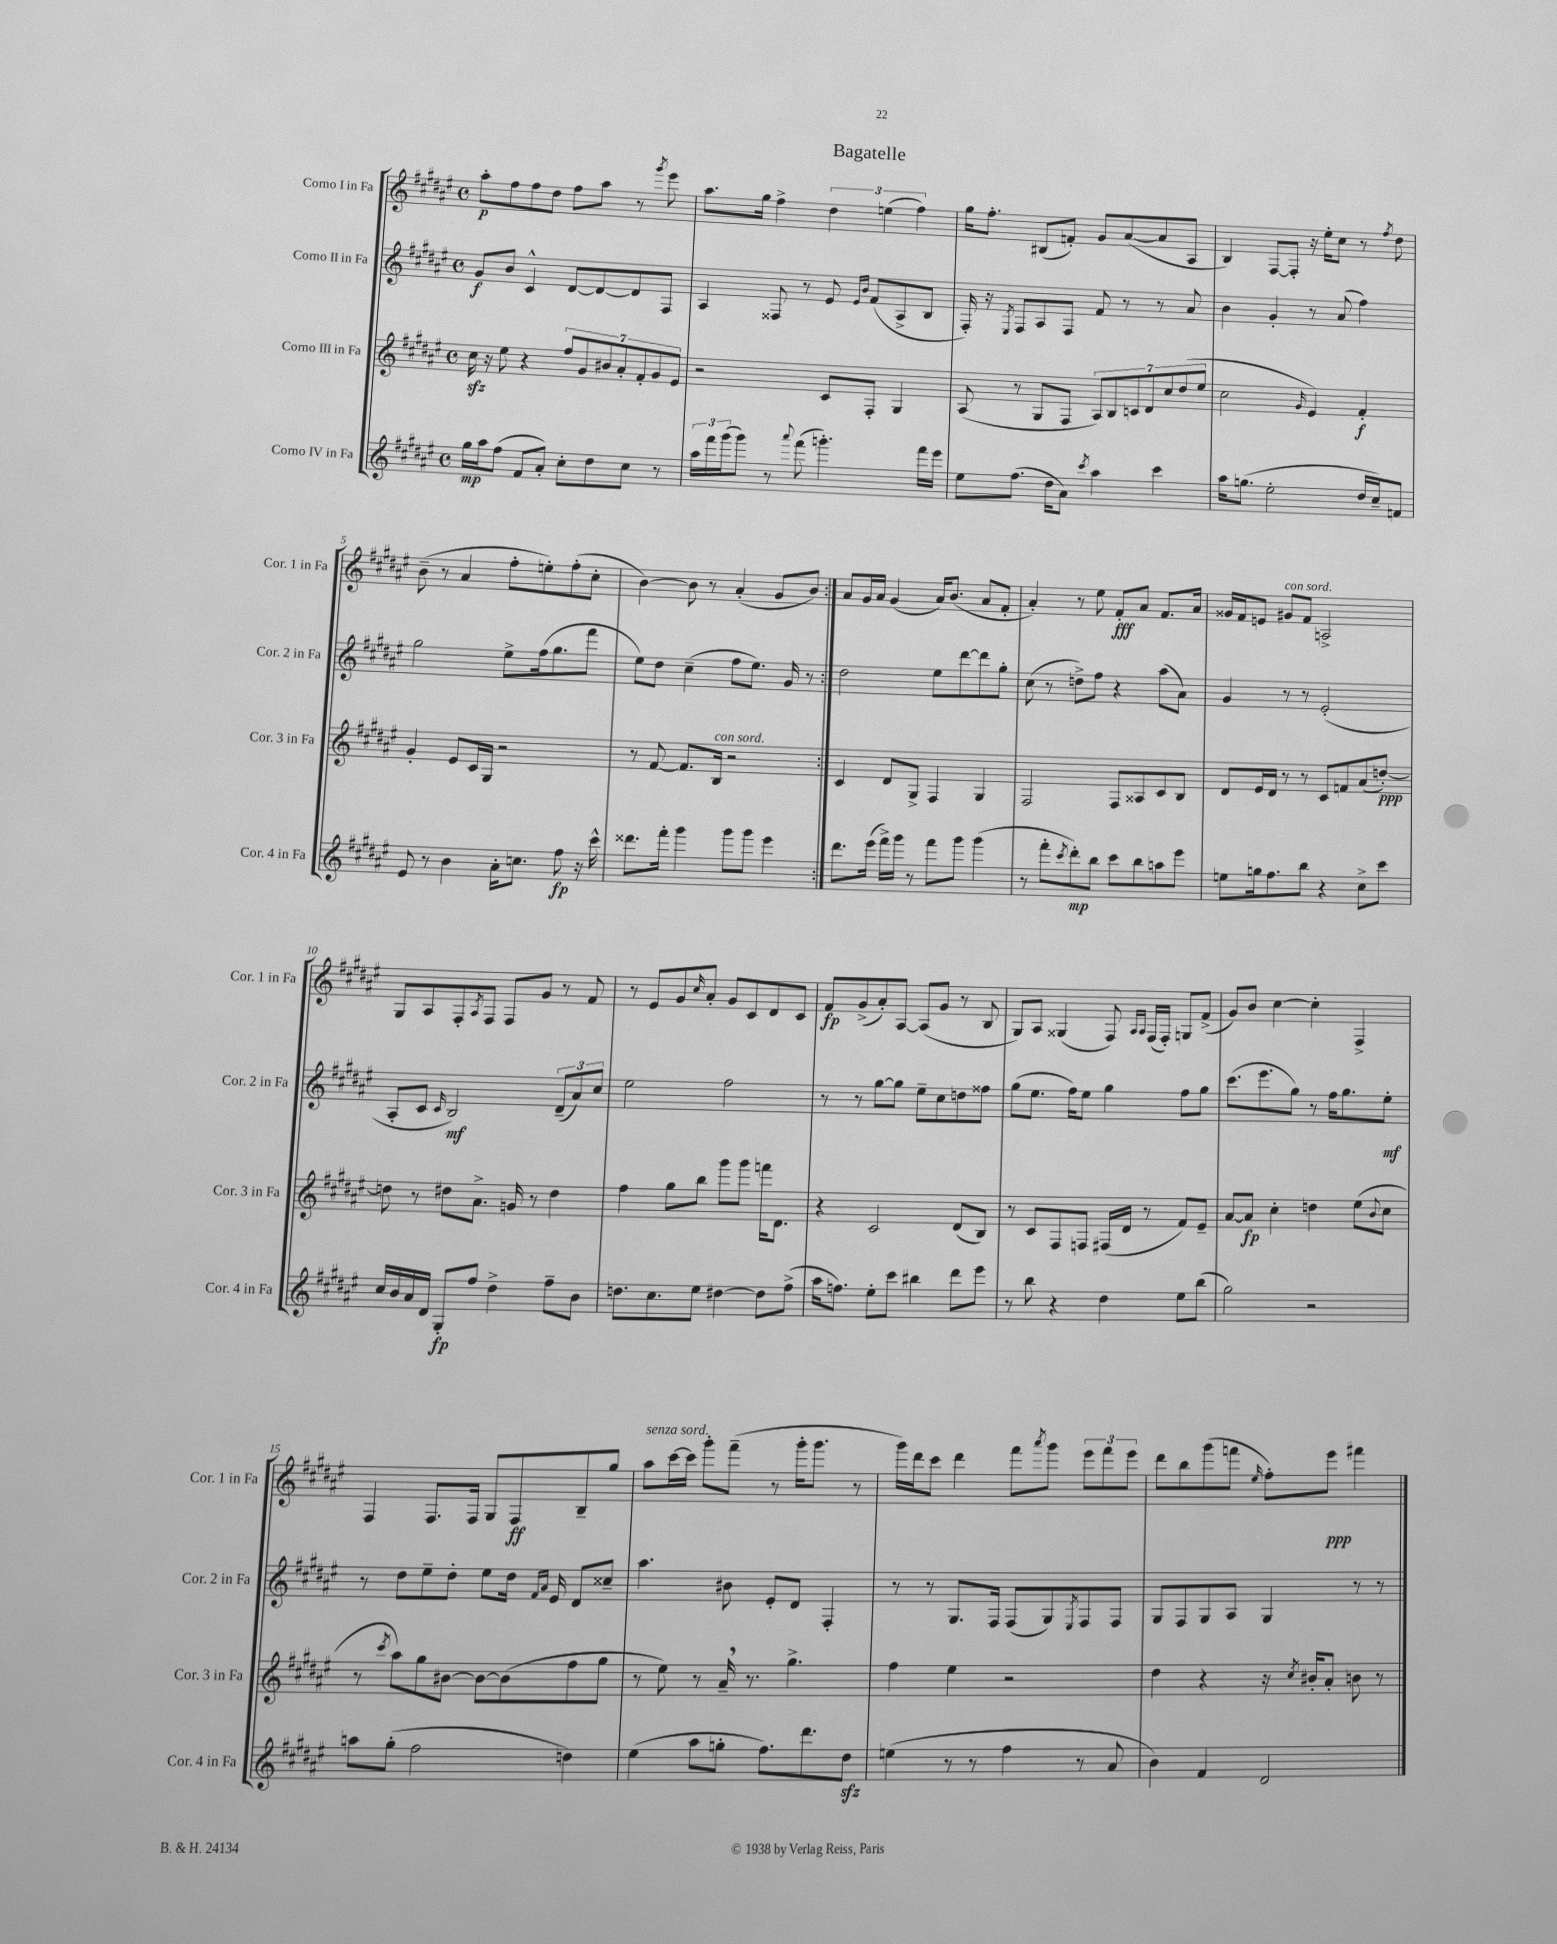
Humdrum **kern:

**kern	**kern	**kern	**kern
*staff4	*staff3	*staff2	*staff1
*clefG2	*clefG2	*clefG2	*clefG2
*k[f#c#g#d#a#e#]	*k[f#c#g#d#a#e#]	*k[f#c#g#d#a#e#]	*k[f#c#g#d#a#e#]
*M4/4	*M4/4	*M4/4	*M4/4
*met(c)	*met(c)	*met(c)	*met(c)
16gg#\LL	16cc#\	8g#/L	8aa#'\L
16aa#\J	16r	.	.
(8ff#\J	8ee#\	8b/J	8ff#\
8f#/L	4r	4c#^^/	8ff#\
8a#'/J)	.	.	8dd#\J
8cc#'\L	14ff#/L	[8d#/L	8ff#\L
.	14g#/	.	.
8dd#\	.	8d#/_	8aa#\J
.	14b#/	.	.
.	14a#'/	.	.
8cc#\J	.	8d#/]	8r
.	14f#'/	.	.
.	14g#/	.	.
.	.	.	8qggg#/
8r	.	8F#/J	8eee#\
.	14e#/J	.	.
=	=	=	=
24aa#\LL	2r	4A#/	8.aa#\L
24fff#\	.	.	.
(24ggg#\J	.	.	.
8ggg#\J)	.	.	.
.	.	.	16gg#\Jk
8r	.	8F##/	4ff#^\
8qqaaa#/	.	.	.
(8fff#\	.	8r	.
4.ggg'\)	8c#/L	8e#/	6dd#\
.	.	16qqe#/LL	.
.	.	16qqb/JJ	.
.	8F#'/J	(8f#/L	.
.	.	.	(6ee\
.	4G#/	8A#^/	.
.	.	.	6ff#\)
16fff#\LL	.	8B/J	.
16eee#\JJ	.	.	.
=	=	=	=
8ee#\L	(8A#/	16F#'/)	16gg#\LK
.	.	16r	8.ff#'\J
.	.	8qE#/	.
(8.ff#\J	8r	8F#/L	.
.	8G#/L	8A#/	(8B#/L
16dd#\LK	.	.	.
8a#\J)	8F#/J	8F#/J	8f'/J)
8qccc#/	.	.	.
4aa#\	14A#/L)	8f#/	8g#/L
.	14B/	.	.
.	.	8r	([8a#/
.	14c/	.	.
.	14d#/	.	.
4ccc#\	.	8r	8a#/]
.	14cc#/	.	.
.	(14dd#/	.	.
.	.	8a#/	8A#/J
.	14ee#/J	.	.
=	=	=	=
16aa#\LK	2cc#\	4b\	4B/)
(8.gg\J	.	.	.
2ee#'\	.	4g#'/	[8F#/L
.	.	.	8F#'/]J
.	16qqg#/	.	.
.	4e#/)	8r	16r
.	.	.	16ee#'\LK
.	.	(8a#/	8cc#\J
16dd#/LL	4f#'/	4ff#\)	8r
16cc#~/J)	.	.	.
.	.	.	8qff#/
8f/J	.	.	8dd#\
=	=	=	=
8e#/	4g#'/	2gg#\	(8b~\
8r	.	.	8r
4b\	8e#/L	.	4a#/
.	16c#/L	.	.
.	16G#/JJ	.	.
16a#'\LK	2r	8ee#^\L	8ff#'\L
8.cc\J	.	.	.
.	.	(16ff#\k	8ee'\)
.	.	8.gg#\	.
8ff#\	.	.	(8ff#'\
16r	.	8fff#\J	8cc#'\J
16ccc#^^\	.	.	.
=	=	=	=
8.ddd##\L	8r	8ee#\L)	[4b\)
.	[8f#/	8dd#\J	.
16fff#'\Jk	.	.	.
4ggg#\	8.f#/]L	(4cc#~\	8b\]
.	.	.	8r
.	16B/Jk	.	.
8ggg#\L	2r	8ff#\L	(4a#'/
8ggg#\J	.	8.ee#\J)	.
4eee#\	.	.	8g#/L
.	.	16g#/	.
.	.	8r	8b/J)
=:|!	=:|!	=:|!	=:|!
8.ddd#\L	4c#/	2dd#\	8a#/L
.	.	.	16g#/L
(16eee#\Jk	.	.	16a#/JJ
16fff#^\LL)	8d#/L	.	(4g#/
16ggg#\JJ	.	.	.
8r	8G#^/J	.	.
8fff#\L	4F#/	8ee#\L	16a#/LK)
.	.	.	(8.b/J
8ggg#\J	.	[8ddd#\	.
(4ggg#\	4G#/	8ddd#\]	8a#/L
.	.	8gg#'\J	8f#'/J
=	=	=	=
8r	2F#/	(8cc#\	4a#'/)
8fff#'\L	.	8r	.
8qccc#/	.	.	.
8ddd#'\)	.	8dd^\L)	8r
8bb\J	.	8ff#\J	8ee#\
8ccc#\L	8F#/L	4r	8f#'/L
8bb\	8A##/	.	8a#/J
8aa\	8c#/	(8aa#\L	8.f#/L
8eee#\J	8B/J	8a#\J)	.
.	.	.	16a#/Jk
=	=	=	=
8ee\L	8d#/L	4g#/	16g##/LL
.	.	.	16f#/J
16gg\k	16e#/L	.	8e/J
8.ff#\	16d#/JJ	.	.
.	8r	8r	8g#/L
8bb\J	8r	8r	8f#/J
4r	8c#/L	(2e#'/	2A^/
.	8f/	.	.
8cc#^\L	(8a#/	.	.
8ccc#\J	[8dd'/J)	.	.
=	=	=	=
16cc#/LL	8dd\]	8A#'/L	8G#/L
16b/	.	.	.
16a#/	8r	8c#/J	8A#/
16d#/JJ	.	.	.
.	.	16qqc#/	.
8G#'/L	8dd#\L	2B/)	8F#'/
.	.	.	8qA#/
8ff#/J	8.a#^\J	.	8F#/J
4dd#^\	.	.	8F#/L
.	16g/	.	.
.	8r	.	8g#/J
8ff#~\L	4dd#\	(12d#~/L	8r
.	.	12a#/)	.
8b\J	.	.	8f#/
.	.	12cc#/J	.
=	=	=	=
8.dd\L	4ff#\	2ee#\	8r
.	.	.	8e#/L
8.cc#\	.	.	.
.	8gg#\L	.	8g#/
.	.	.	16qqcc#/
8ee#\J	8bb\J	.	8a#'/J
[4dd#\	8ggg#\L	2ff#\	8g#/L
.	8ggg#\J	.	8c#/
8dd#\]L	16fff\LK	.	8d#/
.	8.d#\J	.	.
(8ff#^\J	.	.	8c#/J
=	=	=	=
16aa#\LK	4r	8r	8f#/L
8.ff\J)	.	.	.
.	.	8r	(8g#^/
8ee#'\L	2c#/	[8gg#\L	8a#'/)
8ccc#\J	.	8gg#\]J	[8A#/J
4bb#\	.	8ee#~\L	(8A#/]L
.	.	8cc#\	8g#/J
8ddd#\L	(8d#/L	8dd\	8r
8eee#\J	8B/J)	8ff##\J	8B/
=	=	=	=
8r	8r	(8gg#\L	8G#/L)
8bb\	8c#/L	8.ee#\J	8A#/J
4r	8F#/	.	(4G##/
.	.	16ff#\LK)	.
.	8F/J	8ee#\J	.
4dd#\	(16F#/LL	4gg#\	8F#/)
.	16d#/JJ	.	.
.	.	.	16qqA#/LL
.	.	.	16qqA#/JJ
.	8r	.	(16F#/LL
.	.	.	16F#'/JJ)
8ee#\L	8f#/L)	8ff#\L	8G/L
(8bb\J	8e#~/J	8gg#\J	(8f#^/J
=	=	=	=
2gg#\)	[8a#/L	(8.ccc#\L	8g#/L)
.	8a#/]J	.	8b/J
.	.	8.eee#\	.
.	4cc#'\	.	[4cc#\
.	.	8gg#\J)	.
2r	4dd\	8r	4cc#'\]
.	.	16ff#\LK	.
.	.	8.gg#\	.
.	(8ee#\L	.	4F#^/
.	8qqb/	.	.
.	8cc#\J	8ee#'\J	.
=	=	=	=
8aa\L	8r	8r	4F#/
.	8qccc#/	.	.
(8gg#'\J	8aa#\L)	8dd#\L	.
2ff#\	8gg#\	8ee#~\	8.F#/L
.	[8b#\J	8dd#'\J	.
.	.	.	16F#/Jk
.	8b#\_L	8ee#\L	8G#/L
.	(8b#\]	16dd#\Jk	8F#/
.	.	16qqf#/LL	.
.	.	16qqa#/JJ	.
.	.	16e#/	.
4dd\)	8ff#\	8d#/L	8B~/
.	8gg#\J	8cc##~/J	8gg#/J
=	=	=	=
(4ee#\	8r	4.aa#\	8aa#\L
.	8ee#\)	.	[16ccc#\L
.	.	.	16ccc#\]JJ
8aa#\L	8r	.	8ggg#'\L
8gg'\J	16a#~/	8b#\	(8fff#~\J
.	8.r	.	.
8.ff#\L)	.	8e#'/L	8r
.	4.gg#^\	8d#/J	16ggg#'\LK
8.ddd#\	.	.	8.ggg#\J
.	.	4F#'/	.
8dd#\J	.	.	8r
=	=	=	=
(4ee\	4ff#\	8r	16ggg#\LL)
.	.	.	16ddd#\J
.	.	8r	8ccc#\J
8r	4ee#\	8.G#/L	4ddd#\
8r	.	.	.
.	.	16F#/Jk	.
4ff#\	2r	(8F#/L	8fff#\L
.	.	.	8qaaa#/
.	.	8G#/)	8ggg#\J
.	.	8qE#/	.
8r	.	8F#/	12eee#\L
.	.	.	12fff#\
8a#/	.	8F#/J	.
.	.	.	12eee#\J
=	=	=	=
4b\)	4dd#\	8G#/L	8ddd#\L
.	.	8F#/	8bb\
4f#/	4r	8G#/	(8ggg#\
.	.	8A#/J	8fff\J
.	.	.	16qqee#/
2d#/	16r	4G#/	8ff#'\L)
.	8qcc#/	.	.
.	16b#'/LK	.	.
.	8a#'/J	.	8eee#\J
.	8b\	8r	4fff#\
.	8r	8r	.
==	==	==	==
*-	*-	*-	*-
